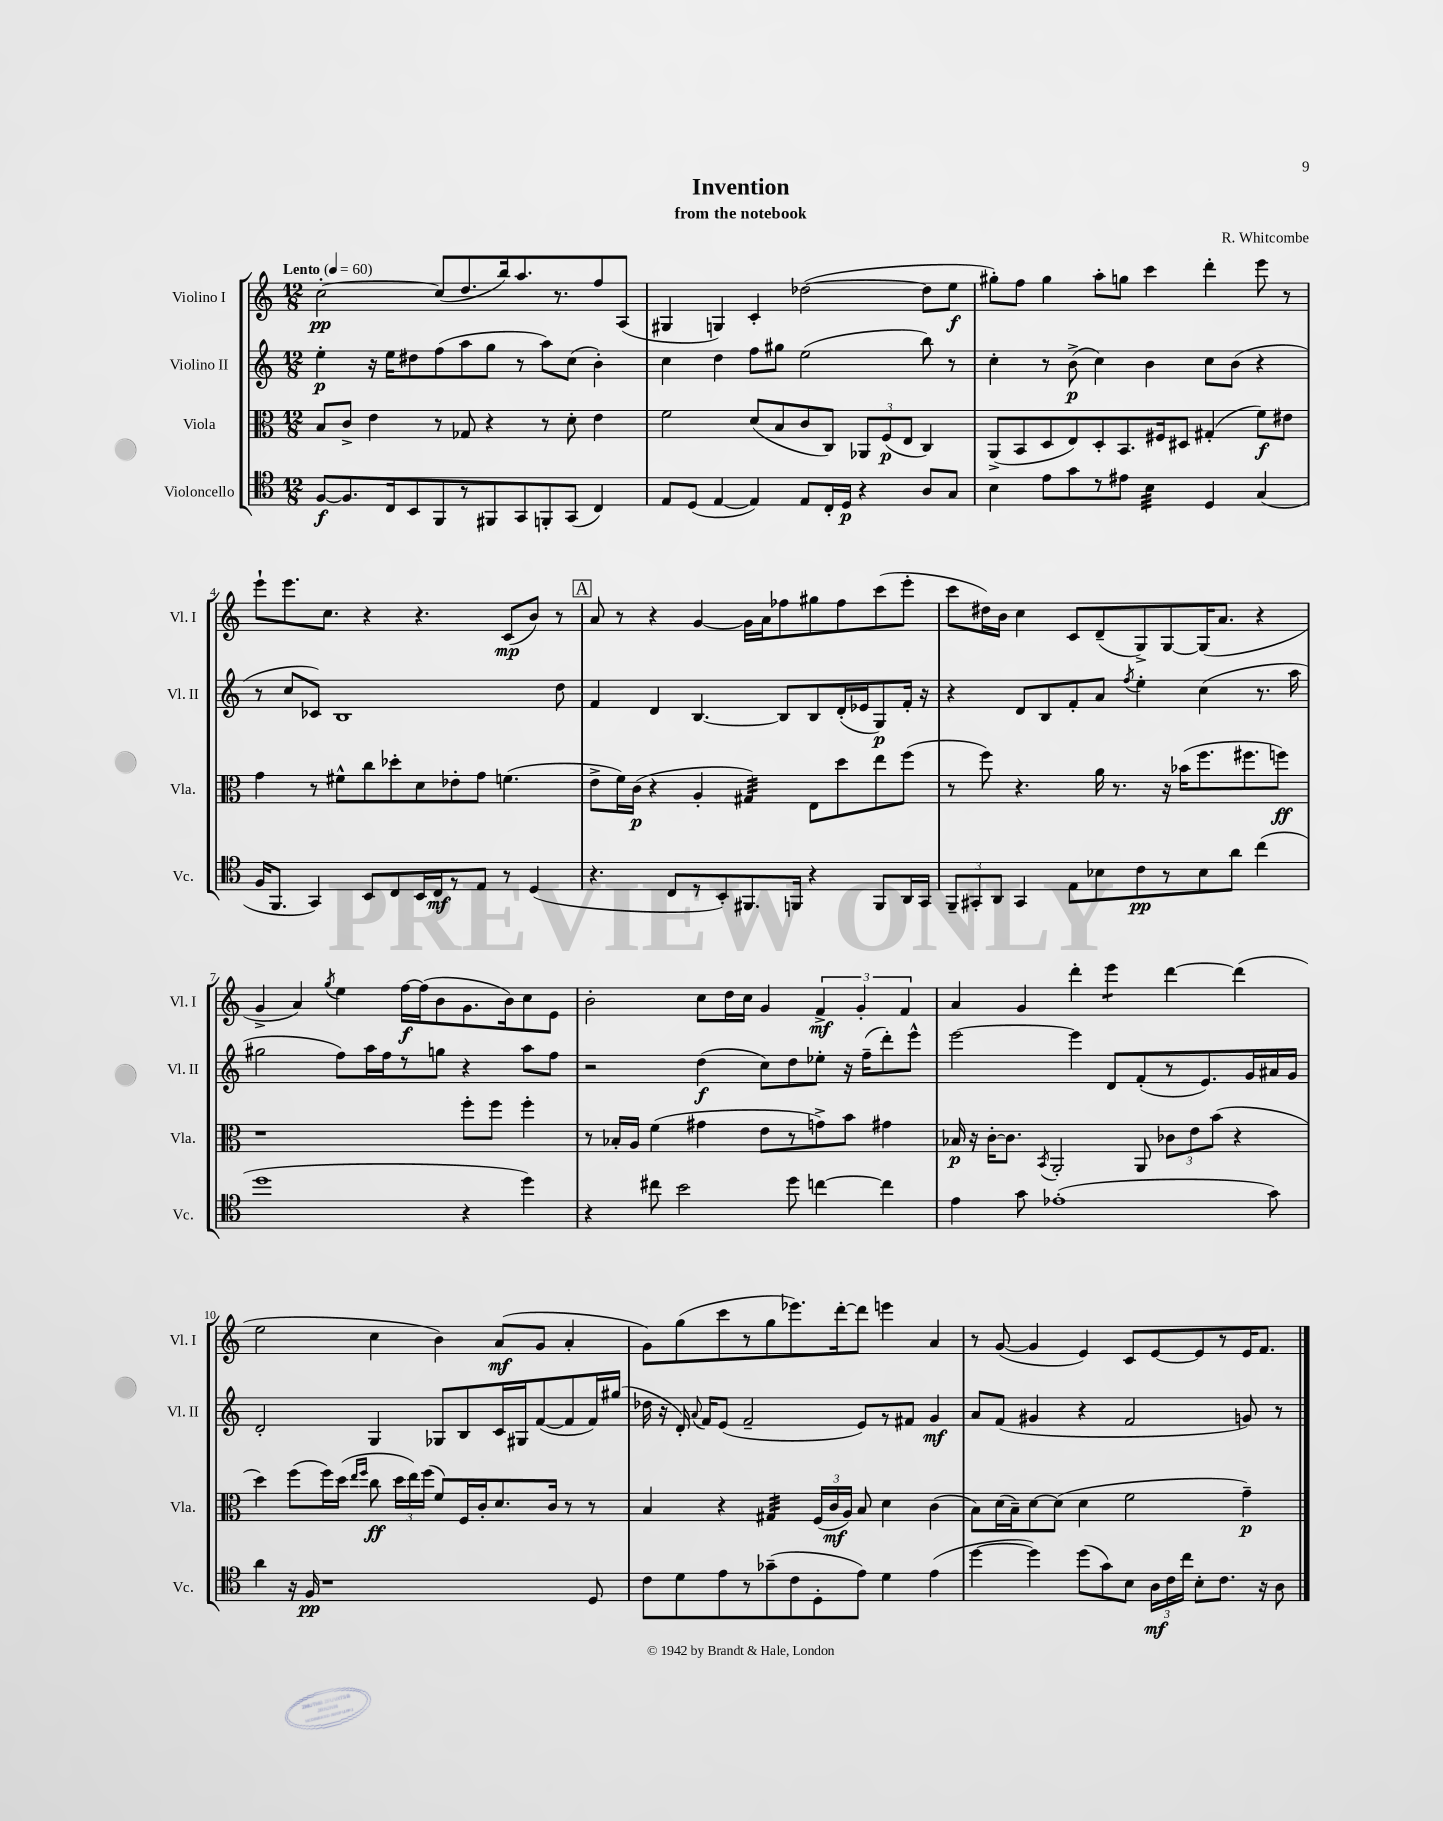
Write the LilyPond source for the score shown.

\header { title = "Invention" composer = "R. Whitcombe" subtitle = "from the notebook" }
<<
\new StaffGroup <<
\new Staff = "s0" \with { instrumentName = "Violino I" shortInstrumentName = "Vl. I" } {
    \clef treble \key c \major \numericTimeSignature \time 12/8 \tempo "Lento" 4 = 60
    \autoBeamOff c''2~-.\pp c''8[( d''8. b''16) a''8. r8. f''8 a8]( |
    gis4 g4) c'4-. des''2~( des''8[ e''8]\f |
    gis''8[-.) f''8] gis''4 a''8[-. g''8] c'''4 d'''4-. e'''8 r8 |
    e'''8[-! e'''8. c''8.] r4 r4. c'8[\mp( b'8]) r8 |
    \mark \markup { \box "A" } a'8 r8 r4 g'4~ g'16[ a'16 fes''8 gis''8 fes''8 c'''8( e'''8]-. |
    c'''8[ dis''16) b'16] c''4 c'8[ d'8--( g8->) g8~ g16( a'8.] r4 |
    g'4-> a'4) \acciaccatura { g''8 } e''4 f''16[~\f f''16( b'8 g'8. b'16) c''8 e'8] |
    b'2-. c''8[ d''16 c''16] g'4 \tuplet 3/2 { f'4->\mf g'4-. f'4 } |
    a'4 g'4 d'''4-. e'''4:8 d'''4~ d'''4( |
    e''2 c''4 b'4) a'8[\mf( g'8] a'4-. |
    g'8[) g''8( c'''8 r8 g''8 ees'''8.) d'''16~-. d'''8] e'''4 a'4 |
    r8 g'8~( g'4 e'4) c'8[ e'8~ e'8 r8 e'16 f'8.] \bar "|." |
}
\new Staff = "s1" \with { instrumentName = "Violino II" shortInstrumentName = "Vl. II" } {
    \clef treble \key c \major \numericTimeSignature \time 12/8
    \autoBeamOff e''4-.\p r16 e''16[ dis''8 f''8( a''8 g''8] r8 a''8[) c''8]( b'4-.) |
    c''4 d''4 f''8[ gis''8] e''2( b''8) r8 |
    c''4-. r8 b'8->\p( c''4) b'4 c''8[ b'8]( r4 |
    r8 c''8[ ces'8]) b1 d''8 |
    \mark \markup { \box "A" } f'4 d'4 b4.~ b8[ b8 d'16-.( ees'16 g8\p) f'16]-. r16 |
    r4 d'8[ b8 f'8-. a'8] \acciaccatura { f''8 } e''4-. c''4( r8. a''16 |
    gis''2 f''8[) a''16 f''16 r8 g''8] r4 a''8[ f''8] |
    r2 d''4\f( c''8[) d''8 ees''8]-. r16 f''16[--( d'''8-.) e'''8]-^ |
    e'''2~ e'''4 d'8[ f'8-.( r8 e'8.) g'16 ais'16 g'16] |
    d'2-. g4 ges8[ b8 c'16 gis16 f'8~( f'8 f'16) gis''16]( |
    des''16 r16 d'16-.) \appoggiatura { a'8 } f'16[ e'8]( f'2-- e'8[) r8 fis'8] g'4\mf |
    a'8[ f'8]( gis'4 r4 f'2 g'8) r8 \bar "|." |
}
\new Staff = "s2" \with { instrumentName = "Viola" shortInstrumentName = "Vla." } {
    \clef alto \key c \major \numericTimeSignature \time 12/8
    \autoBeamOff b8[ c'8]-> e'4 r8 ges8 r4 r8 d'8-. e'4 |
    f'2 d'8[( b8 c'8 c8]) \tuplet 3/2 { aes,8[ f8\p( e8] } c4) |
    a,8[->( b,8 d8 e8) d8-. b,8. fis16 dis8] gis4-.( f'8[\f) eis'8] |
    g'4 r8 fis'8[-^ c''8 des''8-. d'8 ees'8-. g'8] f'4.( |
    \mark \markup { \box "A" } e'8[-> f'16) c'16]\p( r4 a4-. gis4:32) e8[ d''8 e''8 f''8]( |
    r8 f''8) r4. a'16 r8. r16 bes'16[( f''8. fis''8. f''8]\ff) |
    r1 f''8[-. f''8] f''4-. |
    r8 bes16[-. a16] f'4( gis'4 e'8[ r8 g'8->) b'8] gis'4 |
    bes16\p r16 c'16[~-. c'8.] \acciaccatura { b,8 } a,2-. a,8 \tuplet 3/2 { ces'8[ e'8 b'8]( } r4 |
    d''4) f''8[( f''16) d''16]( \grace { e''16[ f''16] } c''8\ff \tuplet 3/2 { d''16[ e''16) f''16]( } f'8[) f16 c'16-. d'8. c'16] r8 r8 |
    b4 r4 gis4:32 \tuplet 3/2 { f16[( c'16\mf a16]) } b8 d'4 c'4( |
    b8[) d'16( b16--) d'8~ d'8]( d'4 f'2 g'4--\p) \bar "|." |
}
\new Staff = "s3" \with { instrumentName = "Violoncello" shortInstrumentName = "Vc." } {
    \clef tenor \key c \major \numericTimeSignature \time 12/8
    \autoBeamOff f8[~\f f8. c16 b,8 f,8 r8 fis,8 g,8 f,8-. g,8]( c4) |
    e8[ d8]( e4~ e4) e8[ c16-. d16]\p r4 a8[ g8] |
    b4 e'8[ g'8 r8 eis'8] b4:32 d4 g4( |
    f16[ f,8.] g,4) b,8[ c8 b,16 c16\mf r8 e8] r8 d4( |
    \mark \markup { \box "A" } r4. c8[ r8 b,8-.) fis,8. f,16] r4 f,8[ a,16 g,16] |
    \tuplet 3/2 { f,8[-- gis,8-. a,8] } gis,4 e8[ bes8 c'8\pp r8 bes8 a'8] c''4( |
    d''1 r4 d''4) |
    r4 cis''8 b'2 d''8 c''4~ c''4 |
    e'4 g'8 ees'1-.( g'8) |
    a'4 r16 f16\pp r1 d8 |
    c'8[ d'8 e'8 r8 ges'8--( c'8 d8-. e'8]) d'4 e'4( |
    d''4~ d''4) d''8[( g'8) b8] \tuplet 3/2 { a16[\mf c'16 c''16] } b8[-. c'8.] r16 a8 \bar "|." |
}
>>
>>
